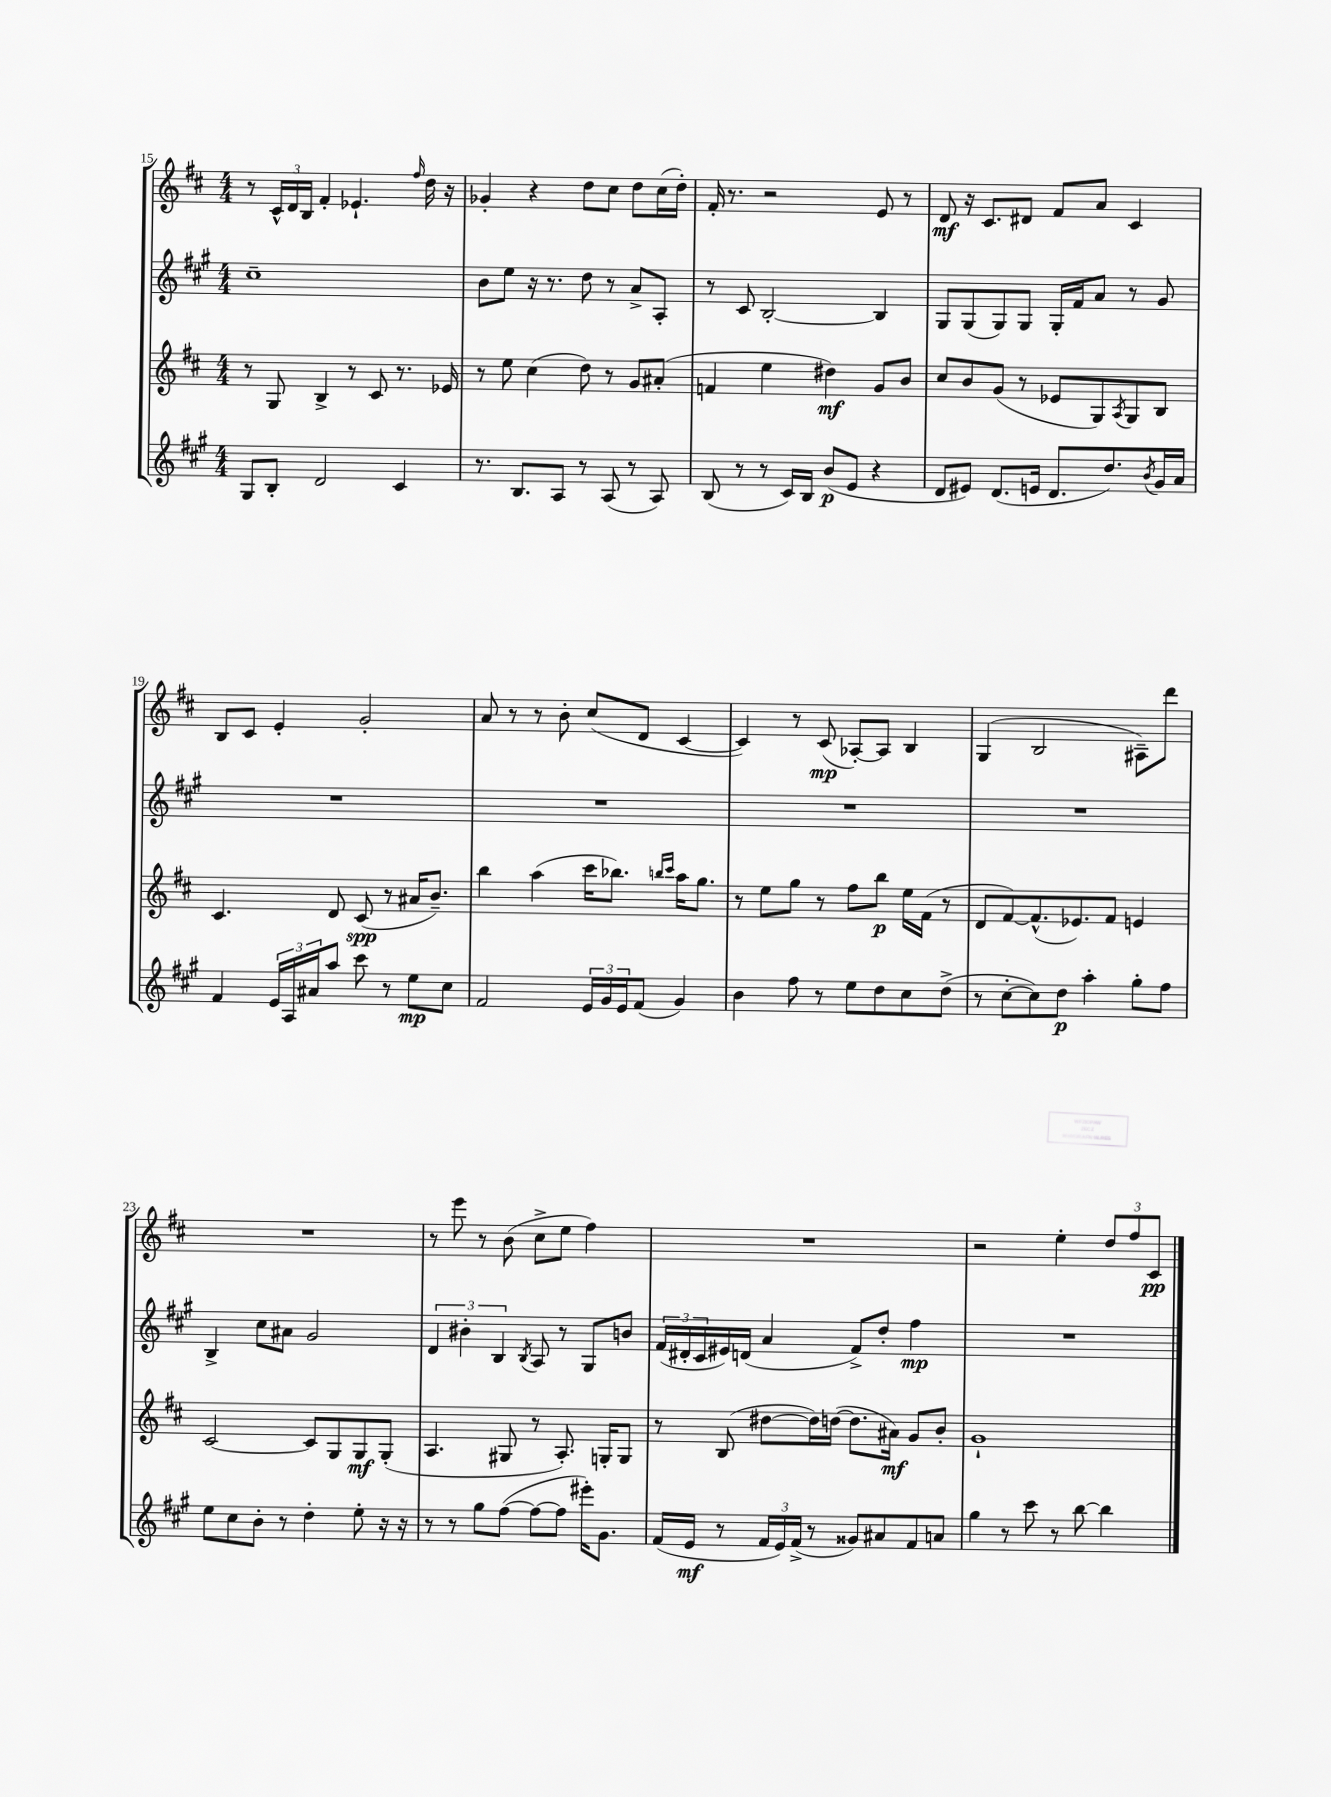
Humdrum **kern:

**kern	**kern	**kern	**kern
*staff4	*staff3	*staff2	*staff1
*clefG2	*clefG2	*clefG2	*clefG2
*k[f#c#g#]	*k[f#c#]	*k[f#c#g#]	*k[f#c#]
*M4/4	*M4/4	*M4/4	*M4/4
8G#	8r	1cc#~	8r
8B'	8G	.	24c#^^
.	.	.	24d
.	.	.	24B
2d	4B^	.	4f#'
.	8r	.	4.e-`
.	8c#	.	.
4c#	8.r	.	.
.	.	.	16qqff#
.	.	.	16dd
.	16e-	.	16r
=	=	=	=
8.r	8r	8b	4g-'
.	8ee	8ee	.
8.B	.	.	.
.	(4cc#	16r	4r
.	.	8.r	.
8A	.	.	.
8r	8dd)	8dd	8dd
(8A	8r	8r	8cc#
8r	8g	8a^	8dd
8A)	(8a#'	8A'	(16cc#
.	.	.	16dd')
=	=	=	=
(8B	4f	8r	16f#'
.	.	.	8.r
8r	.	8c#	.
8r	4ee	[2B'	2r
16c#)	.	.	.
16B	.	.	.
(8b	4dd#)	.	.
8e	.	.	.
4r	8g	4B]	8e
.	8b	.	8r
=	=	=	=
8d	8cc#	8G#	8d
8e#)	8b	(8G#	16r
.	.	.	8.c#
(8.d	(8g	8G#)	.
.	8r	8G#	8d#
16e	.	.	.
8.d	8e-	16G#'	8f#
.	.	16f#	.
.	8G)	8a	8a
8.dd)	.	.	.
.	8qA	.	.
.	8G	8r	4c#
8qb	.	.	.
16g#	8B	8g#	.
16a	.	.	.
=	=	=	=
4f#	4.c#	1r	8B
.	.	.	8c#
24e	.	.	4e'
24A	.	.	.
24a#	.	.	.
8aa	8d	.	.
8ccc#	(8c#	.	2g'
8r	8r	.	.
8ee	16a#	.	.
.	8.b~)	.	.
8cc#	.	.	.
=	=	=	=
2f#	4bb	1r	8a
.	.	.	8r
.	(4aa	.	8r
.	.	.	8b'
24e	16ccc#	.	(8cc#
24g#	.	.	.
.	8.bb-)	.	.
24e	.	.	.
(8f#	.	.	8d
.	16qqbb	.	.
.	16qqccc#	.	.
4g#)	16aa	.	[4c#
.	8.gg	.	.
=	=	=	=
4b	8r	1r	4c#])
.	8ee	.	.
8ff#	8gg	.	8r
8r	8r	.	(8c#
8ee	8ff#	.	[8A-')
8dd	8bb	.	8A-]
8cc#	16ee	.	4B
.	(16f#	.	.
(8dd^	8r	.	.
=	=	=	=
8r	8d	1r	(4G
[8cc#'	[8f#)	.	.
8cc#])	(8.f#^^]	.	2B
8dd	.	.	.
.	8.e-)	.	.
4aa'	.	.	.
.	8f#	.	.
8gg#'	4e	.	8A#~)
8ff#	.	.	8ddd
=	=	=	=
8ee	[2c#	4B^	1r
8cc#	.	.	.
8b'	.	8cc#	.
8r	.	8a#	.
4dd'	8c#]	2g#	.
.	8G	.	.
8ee'	8G	.	.
16r	(8G'	.	.
16r	.	.	.
=	=	=	=
8r	4.A	6d	8r
8r	.	.	8eee
.	.	6b#'	.
8gg#	.	.	8r
.	.	6B	.
([8ff#	8G#	.	(8b
.	.	8qB	.
8ff#_	8r	8A	8cc#^
8ff#]	8.A')	8r	8ee
16eee#')	.	8G#	4ff#)
8.g#	16G'	.	.
.	8G	8b	.
=	=	=	=
(16f#	8r	(24f#	1r
.	.	24d#'	.
16e	.	.	.
.	.	24c#	.
8r	(8B	16e#)	.
.	.	(16d	.
24f#	[8dd#	4a	.
24e)	.	.	.
(24f#^	.	.	.
8r	16dd#])	.	.
.	([16dd	.	.
8g##)	8.dd]	8f#^)	.
8a#	.	8dd'	.
.	16a#)	.	.
8f#	8g	4ff#	.
8a	8b'	.	.
=	=	=	=
4gg#	1g`	1r	2r
8r	.	.	.
8ccc#	.	.	.
8r	.	.	4ee'
[8bb	.	.	.
4bb]	.	.	12dd
.	.	.	12ff#
.	.	.	12c#
==	==	==	==
*-	*-	*-	*-
